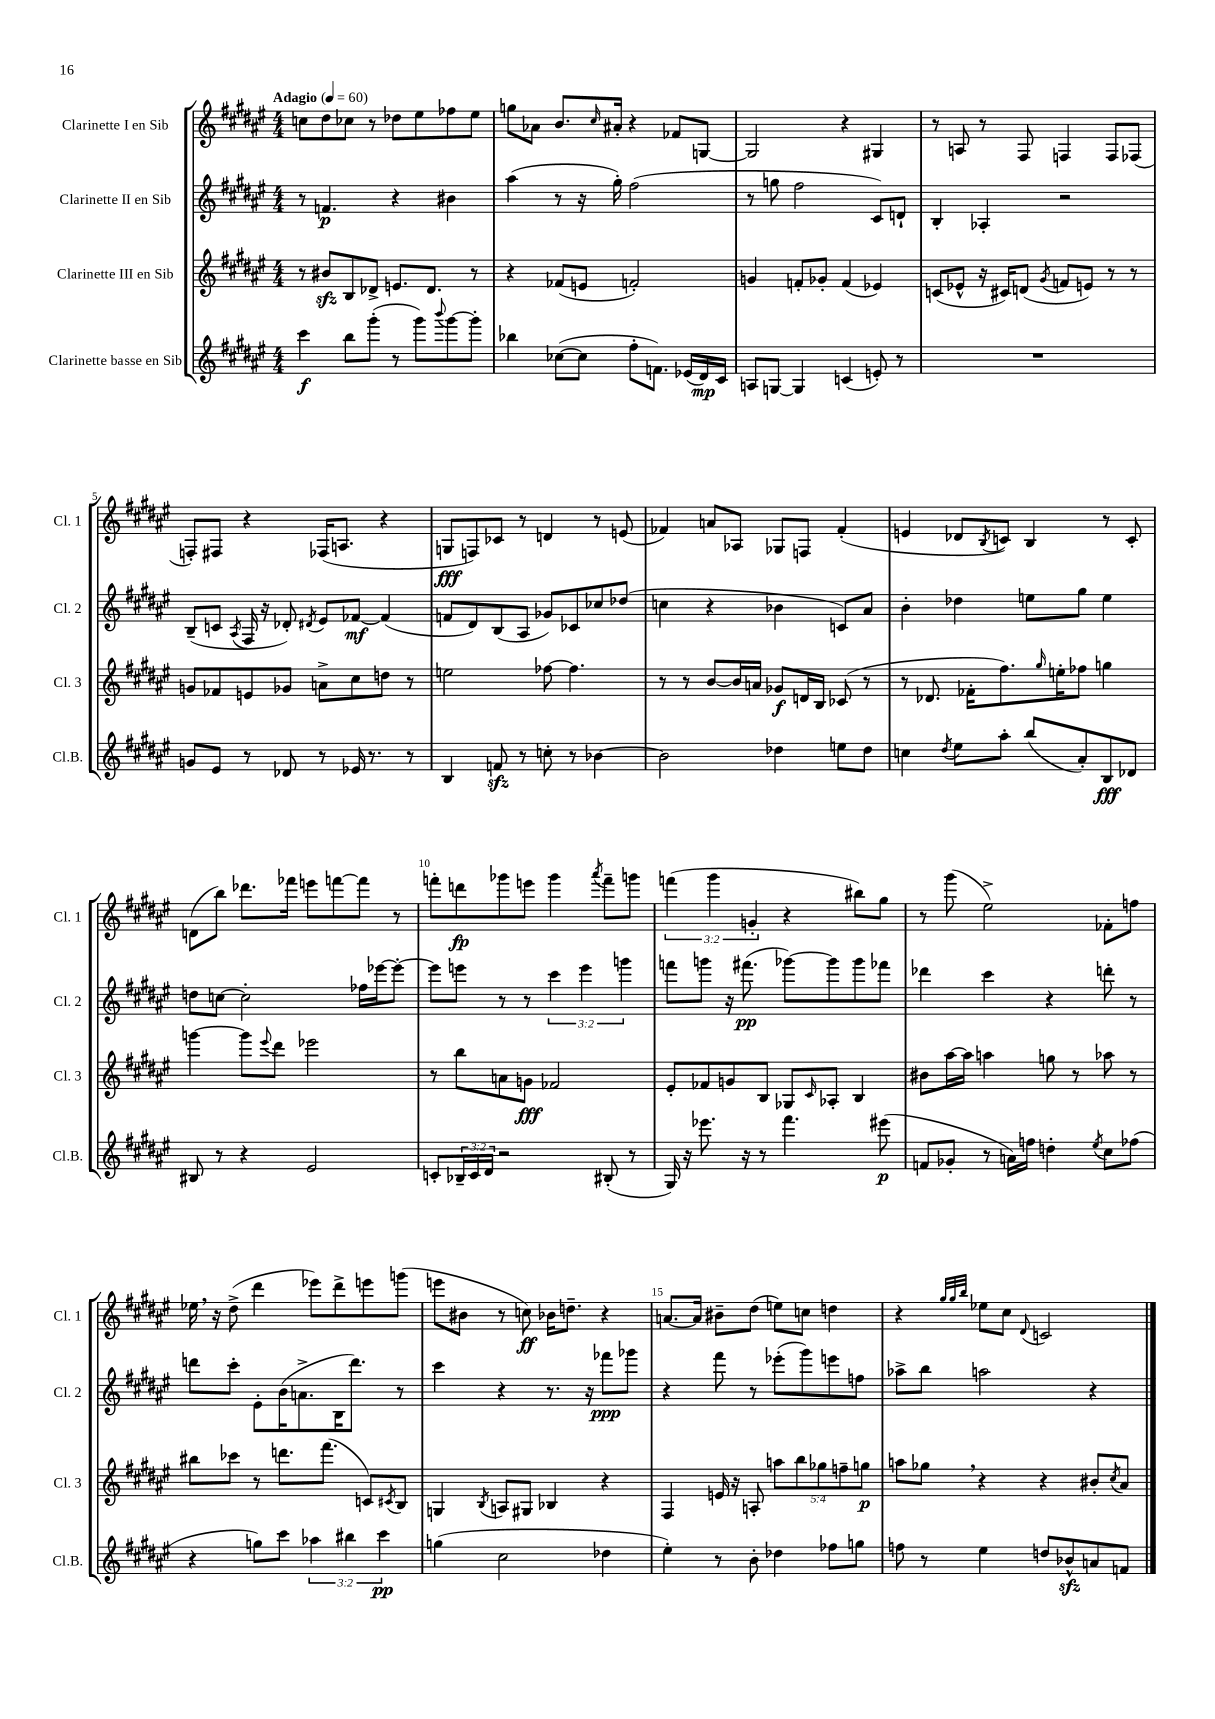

**kern	**kern	**kern	**kern
*staff4	*staff3	*staff2	*staff1
*clefG2	*clefG2	*clefG2	*clefG2
*k[f#c#g#d#a#e#]	*k[f#c#g#d#a#e#]	*k[f#c#g#d#a#e#]	*k[f#c#g#d#a#e#]
*M4/4	*M4/4	*M4/4	*M4/4
*MM60	*MM60	*MM60	*MM60
4ccc#	8r	8r	8cc
.	8b#	4.f	8dd#
8bb	8B	.	8cc-
(8ggg#'	8d-^	.	8r
8r	8.e	4r	8dd-
8ggg#)	.	.	8ee#
.	8.d-	.	.
8qqbbb	.	.	.
[8ggg#	.	4b#	8ff-
8ggg#']	8r	.	8ee#
=	=	=	=
4bb-	4r	(4aa#	8gg
.	.	.	8a-
([8cc-	(8f-	8r	8.b
8cc-]	8e	16r	.
.	.	.	16qqcc#
.	.	16gg#')	16a#'
8ff#'	2f')	(2ff#	4r
8.f)	.	.	.
.	.	.	8f-
(16e-	.	.	.
16d#)	.	.	[8G
16c#	.	.	.
=	=	=	=
8A	4g	8r	2G]
[8G	.	8gg	.
4G]	8f'	2ff#	.
.	8g-'	.	.
(4c	(4f	.	4r
8e')	4e-)	8c#)	4G#
8r	.	8d`	.
=	=	=	=
1r	(8c	4B'	8r
.	8e-^^	.	8A
.	16r	4A-'	8r
.	16c#)	.	.
.	(8d	.	8F#
.	8qg#	.	.
.	8f	2r	4F
.	8e)	.	.
.	8r	.	8F
.	8r	.	(8F-
=	=	=	=
8g	8g	(8B~	8F')
8e#	8f-	8c	8F#
.	.	8qA#	.
8r	8e	16F#	4r
.	.	16r	.
8d-	8g-	8d-')	.
.	.	8qd#	.
8r	8a^	8e#	(16F-
.	.	.	8.A
16e-	8cc#	[8f-	.
8.r	.	.	.
.	8dd	(4f-]	4r
8r	8r	.	.
=	=	=	=
4B	2ee	8f	8G
.	.	8d#)	8F)
8f	.	(8B	8c-
8r	.	8A#	8r
8cc'	[8ff-	8g-)	4d
8r	4.ff-]	8c-	.
[4b-	.	8cc-	8r
.	.	(8dd-	(8e
=	=	=	=
2b-]	8r	4cc	4f-)
.	8r	.	.
.	[8b	4r	8a
.	16b]	.	8A-
.	16a	.	.
4dd-	8g-	4b-	8G-
.	16d	.	8F
.	16B	.	.
8ee	(8c-	8c)	(4f-'
8dd-	8r	8a#	.
=	=	=	=
4cc	8r	4b'	4e
.	8.d-	.	.
8qdd#	.	.	.
8ee#	.	4dd-	8d-
.	16f-'	.	.
.	.	.	8qB
8aa#'	8.ff#)	.	8c)
(8bb	.	8ee	4B
.	16qqgg#	.	.
.	16ee'	.	.
8a#')	8ff-	8gg#	.
8B	4gg	4ee	8r
8d-	.	.	8c'
=	=	=	=
8B#	[4ggg	8dd	(8d
8r	.	[8cc	8bb)
4r	8ggg]	2cc']	8.ddd-
.	8qqeee#	.	.
.	8ddd#	.	.
.	.	.	16fff-
2e#	2eee-	.	8eee
.	.	.	[8fff
.	.	16ff-	8fff]
.	.	[16eee-	.
.	.	8eee-'_	8r
=	=	=	=
8c'	8r	8eee-]	8fff'
24B-~	8bb	8eee	8ddd
24c	.	.	.
24d#	.	.	.
2r	8a	8r	8ggg-
.	8g	8r	8eee
.	2f-	6ccc#	4ggg-
.	.	6eee	.
.	.	.	8qaaa#
(8B#'	.	.	8fff~
.	.	6ggg	.
8r	.	.	8ggg
=	=	=	=
16G#)	8e#'	8fff	(6fff
16r	.	.	.
8.eee-	8f-	8ggg	.
.	.	.	6ggg#
.	8g	16r	.
16r	.	(8.fff#	.
.	.	.	6g'
8r	8B	.	.
4.fff#	8G-	[8ggg-)	4r
.	16qqc#	.	.
.	8A-'	8ggg-]	.
.	4B	8ggg-	8bb#)
(8eee#	.	8fff-	8gg#
=	=	=	=
8f	8b#	4ddd-	8r
8g-'	[16aa#	.	(8ggg#
.	16aa#]	.	.
8r	4aa	4ccc#	2ee#^)
16a)	.	.	.
16ff	.	.	.
4dd'	8gg	4r	.
.	8r	.	.
8qee#	.	.	.
8cc#	8aa-	8ddd'	8f-'
(8ff-	8r	8r	8ff
=	=	=	=
4r	8bb#	8ddd	16ee-
.	.	.	16r
.	8ccc-	8ccc#'	(8dd#^
8gg)	8r	8e#'	4ddd#
8ccc#	8.ddd	(16b	.
.	.	8.a^	.
6aa-	.	.	8eee-)
.	(8.fff#	.	.
.	.	16B	8ddd#^
6bb#	.	.	.
.	.	8.ddd)	.
.	8c)	.	8eee
6ccc#	.	.	.
.	8qc#	.	.
.	8B	8r	(8ggg
=	=	=	=
(4gg	4G	4ccc#	8eee
.	.	.	8b#
.	8qB	.	.
2cc#	8A	4r	8r
.	8G#	.	8cc)
.	4B-	8.r	16b-
.	.	.	8.dd~
.	.	16r	.
4dd-	4r	8fff-	4r
.	.	8ggg-	.
=	=	=	=
4ee#')	4F#	4r	[8.a
.	.	.	16a]
8r	16e	8fff#	8b#~
.	16r	.	.
8b'	8A'	8r	(8dd#
4dd-	10aa	(8eee-'	8ee)
.	10bb	.	.
.	.	8ggg#)	8cc
.	10gg-	.	.
8ff-	.	8eee	4dd
.	10ff~	.	.
8gg	.	8ff	.
.	10gg	.	.
=	=	=	=
8ff	8aa	8aa-^	4r
8r	8gg-	8bb	.
.	.	.	32qqgg#
.	.	.	32qqgg#
.	.	.	32qqbb
4ee#	4r	2aa	8ee-
.	.	.	8cc#
.	.	.	8qqd#
8dd	4r	.	2c
8b-^^	.	.	.
8a	8b#'	4r	.
.	8qcc#	.	.
8f	8a#	.	.
==	==	==	==
*-	*-	*-	*-
